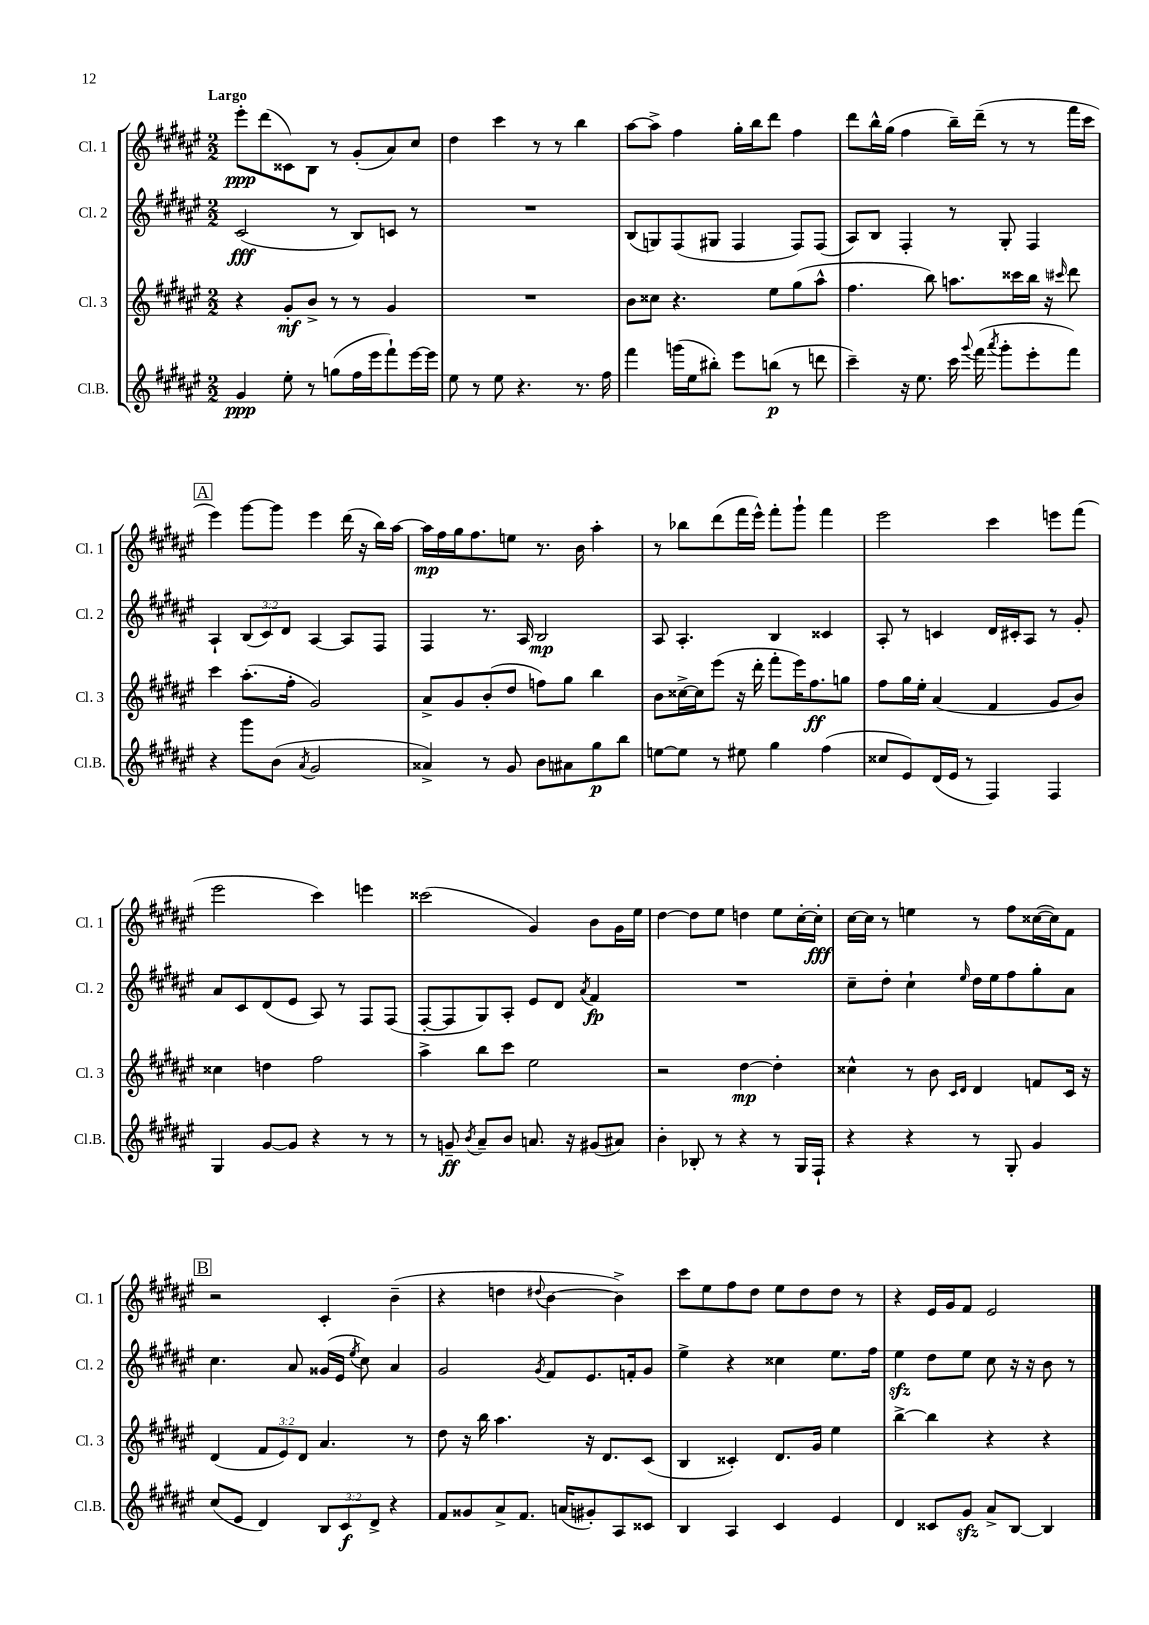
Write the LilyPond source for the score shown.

<<
\new StaffGroup <<
\new Staff = "s0" \with { instrumentName = "Cl. 1" shortInstrumentName = "Cl. 1" } {
    \clef treble \key fis \major \numericTimeSignature \time 2/2 \tempo "Largo"
    \autoBeamOff eis'''8[-.\ppp dis'''8( cisis'8) b8] r8 gis'8[-.( ais'8) cis''8] |
    dis''4 cis'''4 r8 r8 b''4 |
    ais''8[~ ais''8]-> fis''4 gis''16[-. b''16 dis'''8] fis''4 |
    dis'''8[ b''16-^ gis''16]( fis''4 b''16[--) dis'''16]--( r8 r8 fis'''16[ cis'''16] |
    \mark \markup { \box "A" } eis'''4) gis'''8[~ gis'''8] eis'''4 dis'''16( r16 b''16[) ais''16]~ |
    ais''16[\mp fis''16 gis''16 fis''8. e''8] r8. b'16 ais''4-. |
    r8 bes''8[ dis'''8( fis'''16 eis'''16]-^) fis'''8[-. gis'''8]-! fis'''4 |
    eis'''2 cis'''4 e'''8[ fis'''8]( |
    eis'''2 cis'''4) e'''4 |
    cisis'''2( gis'4) b'8[ gis'16 eis''16] |
    dis''4~ dis''8[ eis''8] d''4 eis''8[ cis''16~-. cis''16]-.\fff |
    cis''16[~ cis''16] r8 e''4 r8 fis''8[ cisis''16~( cisis''16) fis'8] |
    \mark \markup { \box "B" } r2 cis'4-. b'4--( |
    r4 d''4 \appoggiatura { dis''8 } b'4~ b'4->) |
    cis'''8[ eis''8 fis''8 dis''8] eis''8[ dis''8 dis''8] r8 |
    r4 eis'16[ gis'16 fis'8] eis'2 \bar "|." |
}
\new Staff = "s1" \with { instrumentName = "Cl. 2" shortInstrumentName = "Cl. 2" } {
    \clef treble \key fis \major \numericTimeSignature \time 2/2 \override Staff.TupletNumber.text = #tuplet-number::calc-fraction-text
    \autoBeamOff cis'2\fff( r8 b8[) c'8] r8 |
    R1 |
    b8[( g8) fis8( gis8] fis4 fis8[) fis8]( |
    ais8[) b8] fis4-. r8 gis8-. fis4 |
    \mark \markup { \box "A" } ais4-! \tuplet 3/2 { b8[( cis'8) dis'8] } ais4~ ais8[ fis8] |
    fis4 r8. ais16 b2\mp |
    ais8 ais4.-. b4 cisis'4 |
    ais8-. r8 c'4 dis'16[ cis'16-. ais8] r8 gis'8-. |
    ais'8[ cis'8 dis'8( eis'8] ais8) r8 fis8[ fis8]( |
    fis8[~-. fis8 gis8) ais8]-. eis'8[ dis'8] \acciaccatura { ais'8 } fis'4\fp |
    R1 |
    cis''8[-- dis''8]-. cis''4-! \grace { eis''16 } dis''16[ eis''16 fis''8 gis''8-. ais'8] |
    \mark \markup { \box "B" } cis''4. ais'8 gisis'16[( eis'16] \acciaccatura { eis''8 } cis''8) ais'4 |
    gis'2 \acciaccatura { gis'8 } fis'8[ eis'8. f'16-. gis'8] |
    eis''4-> r4 cisis''4 eis''8.[ fis''16] |
    eis''4\sfz dis''8[ eis''8] cis''8 r16 r16 b'8 r8 \bar "|." |
}
\new Staff = "s2" \with { instrumentName = "Cl. 3" shortInstrumentName = "Cl. 3" } {
    \clef treble \key fis \major \numericTimeSignature \time 2/2 \override Staff.TupletNumber.text = #tuplet-number::calc-fraction-text
    \autoBeamOff r4 gis'8[-.\mf b'8]-> r8 r8 gis'4 |
    R1 |
    b'8[ cisis''8] r4. eis''8[ gis''8( ais''8]-^ |
    fis''4. b''8) a''8.[ cisis'''16 b''16] r16 \grace { cis'''16 } dis'''8 |
    \mark \markup { \box "A" } cis'''4 ais''8.[-.( fis''16]-. gis'2) |
    ais'8[-> gis'8 b'8-.( dis''8] f''8[) gis''8] b''4 |
    b'8[ cisis''16~-> cisis''16 eis'''8]( r16 dis'''16-. fis'''8[-. eis'''16) fis''8.\ff g''8] |
    fis''8[ gis''16 eis''16]-. ais'4( fis'4 gis'8[ b'8]) |
    cisis''4 d''4 fis''2 |
    ais''4-> b''8[ cis'''8] eis''2 |
    r2 dis''4~\mp dis''4-. |
    cisis''4-^ r8 b'8 \grace { cis'16[ dis'16] } dis'4 f'8[ cis'16] r16 |
    \mark \markup { \box "B" } dis'4( \tuplet 3/2 { fis'8[ eis'8) dis'8] } ais'4. r8 |
    dis''8 r16 b''16 ais''4. r16 dis'8.[ cis'8]( |
    b4 cisis'4-.) dis'8.[ gis'16] eis''4 |
    b''4~-> b''4 r4 r4 \bar "|." |
}
\new Staff = "s3" \with { instrumentName = "Cl.B." shortInstrumentName = "Cl.B." } {
    \clef treble \key fis \major \numericTimeSignature \time 2/2 \override Staff.TupletNumber.text = #tuplet-number::calc-fraction-text
    \autoBeamOff gis'4\ppp eis''8-. r8 g''8[( fis''16 eis'''16 fis'''8-!) eis'''16~ eis'''16] |
    eis''8 r8 eis''8 r4. r8. fis''16 |
    fis'''4 g'''16[( eis''16 bis''8]-.) eis'''8[ b''8]\p( r8 d'''8 |
    cis'''4--) r16 eis''8. cis'''16 \appoggiatura { gis'''8 } fis'''16( \acciaccatura { ais'''8 } gis'''8[-. eis'''8-. fis'''8]) |
    \mark \markup { \box "A" } r4 gis'''8[ b'8]( \acciaccatura { ais'8 } gis'2 |
    aisis'4->) r8 gis'8 b'8[ ais'8 gis''8\p b''8] |
    e''8[~ e''8] r8 eis''8 gis''4 fis''4( |
    cisis''8[ eis'8) dis'16( eis'16] r8 fis4) fis4 |
    gis4 gis'8[~ gis'8] r4 r8 r8 |
    r8 g'8--\ff \acciaccatura { b'8 } ais'8[-- b'8] a'8. r16 gis'8[( ais'8]) |
    b'4-. bes8-. r8 r4 r8 gis16[ fis16]-! |
    r4 r4 r8 gis8-. gis'4 |
    \mark \markup { \box "B" } cis''8[( eis'8] dis'4) \tuplet 3/2 { b8[ cis'8\f dis'8]-> } r4 |
    fis'8[ gisis'8 ais'8-> fis'8.] a'16[( gis'8-.) ais8 cisis'8] |
    b4 ais4 cis'4 eis'4 |
    dis'4 cisis'8[ gis'8]\sfz ais'8[-> b8]~ b4 \bar "|." |
}
>>
>>
\layout { \context { \Score \remove "Bar_number_engraver" } }
